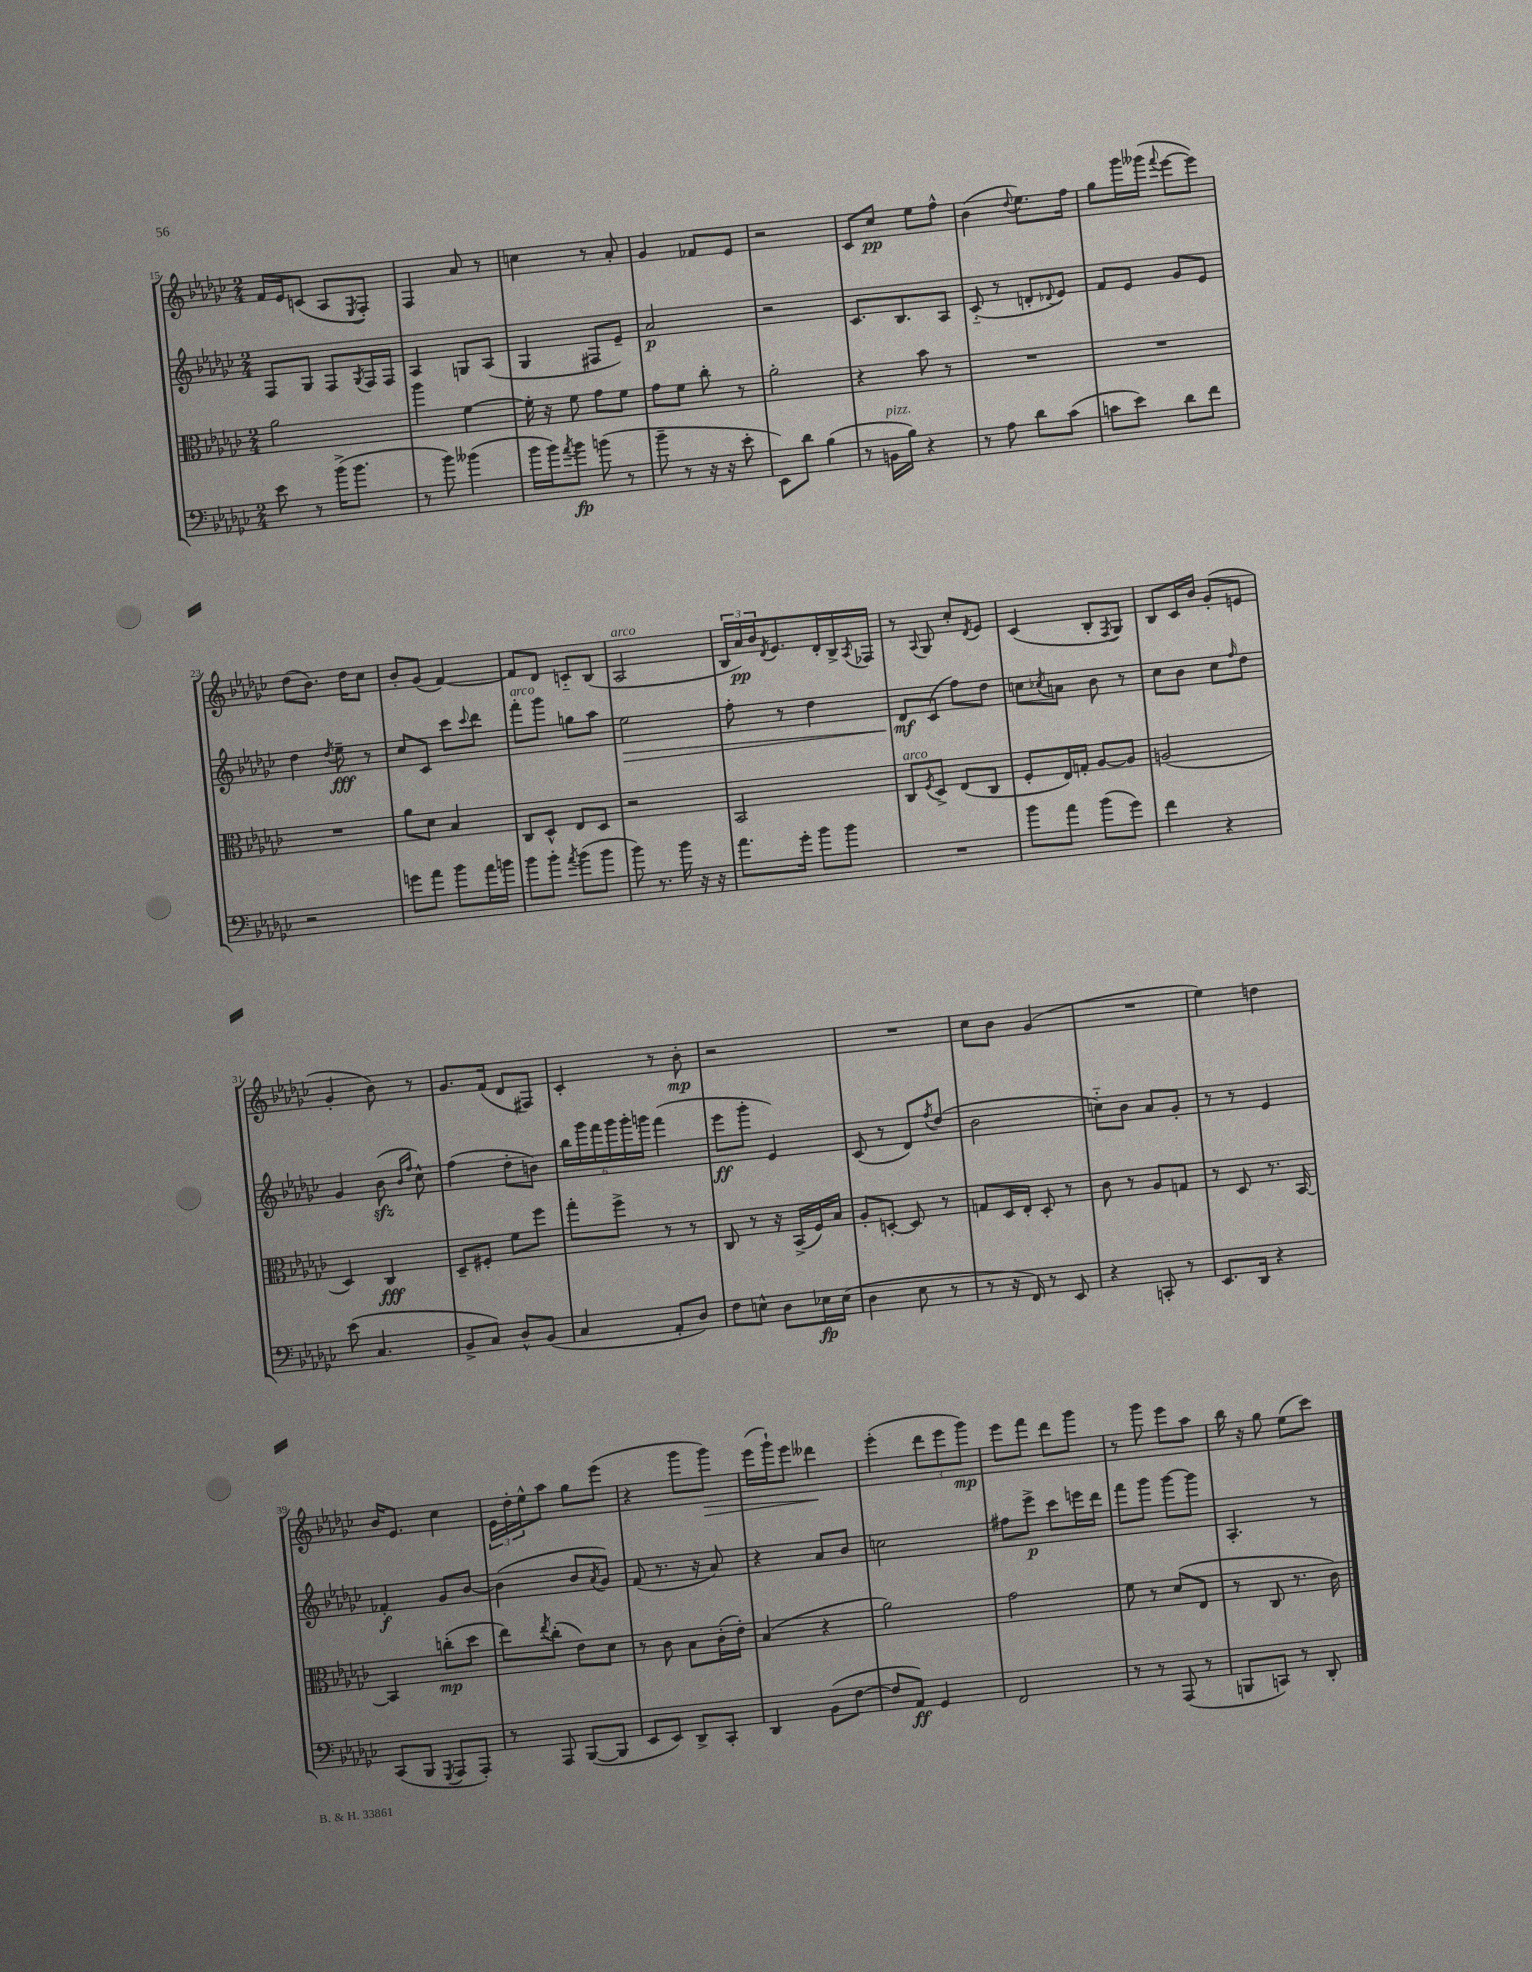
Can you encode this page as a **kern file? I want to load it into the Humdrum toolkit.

**kern	**kern	**kern	**kern
*staff4	*staff3	*staff2	*staff1
*clefF4	*clefC3	*clefG2	*clefG2
*k[b-e-a-d-g-c-]	*k[b-e-a-d-g-c-]	*k[b-e-a-d-g-c-]	*k[b-e-a-d-g-c-]
*M2/4	*M2/4	*M2/4	*M2/4
8e-\	2a-\	8F/L	16f/LL
.	.	.	16e-/J
8r	.	8G-/J	(8c/J
(16b-^\LK	.	8F/L	8A-/L
8.b-\J	.	.	.
.	.	8qG-/	8qE-/
.	.	16F/L	8F'/J)
.	.	16F/JJ	.
=	=	=	=
8r	4aa-\	4A-/	4F/
8b-\)	.	.	.
(4b--\	[4f\	8G/L	8a-/
.	.	(8A-/J	8r
=	=	=	=
16b-\LL	16f'\]	4G-/	4cc\
16b-\J)	16r	.	.
8qa-/	.	.	.
8b-\J	8f\	.	.
(8b\	8g-\L	8F#/L	8r
8r	8f\J	8e-~/J)	8a-'/
=	=	=	=
8b-~\	8g-\L	2a-/	4g-/
8r	8f\J	.	.
16r	8cc-'\	.	8f-/L
16r	.	.	.
8e-'\	8r	.	8e-/J
=	=	=	=
8EE-\L)	2a-'\	2r	2r
8d-\J	.	.	.
(4B-\	.	.	.
=	=	=	=
8r	4r	8.c-/L	8c-/L
16BB\LL	.	.	8cc-/J
16B-\JJ)	.	8.B-/	.
4r	8b-\	.	8ee-\L
.	8r	8A-/J	8ff^^\J
=	=	=	=
8r	2r	(8c-'~/	(4b-\
8A-\	.	8r	.
.	.	.	8qqdd-/
8d-\L	.	8d'/L	8.ee-\L)
.	.	8qqd-/	.
(8c-\J	.	8e-/J)	.
.	.	.	16ff\Jk
=	=	=	=
8c\L	2r	8f/L	8gg-\L
8e-\J)	.	8e-/J	16ggg-\L
.	.	.	(16ggg--\JJ
.	.	.	8qqfff/
8d-\L	.	8g-/L	[8eee-\L
8f\J	.	8e-/J	8eee-\]J)
=	=	=	=
2r	2r	4dd-\	(8dd-\L
.	.	.	8.b-\J)
.	.	8qdd-/	.
.	.	8ee-~\	.
.	.	.	16dd-\LK
.	.	8r	8cc-\J
=	=	=	=
8g\L	8a-\L	8cc-/L	8b-'/L
8a-\J	8d-\J	8c-/J	(8g-/J
8b-\L	4B-/	8ccc-\L	[4f/)
.	.	8qqccc-/	.
16a-\L	.	8ddd-\J	.
16b\JJ	.	.	.
=	=	=	=
8b-\L	8C-/L	8fff'\L	8f/]L
8b-'\J	8D-^^/J	8ggg-\J	8d-/J
8qa-/	.	.	.
(8b-\L	8E-/L	8gg\L	8c'~/L
8b-\J	8D-/J	8aa-\J	(8B-/J
=	=	=	=
8b-\)	2r	2ee-\	2A-/
8.r	.	.	.
16b-\	.	.	.
16r	.	.	.
16r	.	.	.
=	=	=	=
8.a-\L	2BB-/	8ff'\	24B-/LL
.	.	.	24a-/)
.	.	.	24b-/J
.	.	.	8qd-/
.	.	8r	8.e-/
16g-'\Jk	.	.	.
8b-\L	.	4dd-\	.
.	.	.	16d-'/L
8b-\J	.	.	16B-^/
.	.	.	8qA-/
.	.	.	16F-/JJ
=	=	=	=
2r	8C-/L	8d-/L	8r
.	8qF/	.	8qqA-/
.	8D-^/J	(8c-/J	8G-/
.	(8E-/L	8ff\L)	8cc-'/L
.	.	.	8qd-/
.	8C-/J	8dd-\J	8e-/J
=	=	=	=
8b-\L	8F'/L	8cc\L	(4c-/
.	.	8qcc-/	.
8a-\J	16E-/L)	8a\J	.
.	16G'/JJ	.	.
(8b-\L	[8A-/L	8b-\	8B-'/L
.	.	.	8qF/
8g-\J)	8A-/]J	8r	8G-/J)
=	=	=	=
4f\	(2A/	8cc-\L	8B-/L
.	.	8b-\J	16c-/L
.	.	.	16b-/JJ
4r	.	8cc-\L	(8g-'/L
.	.	16qqff/	.
.	.	8dd-\J	8e/J
=	=	=	=
(8e-\	4D-/)	4g-/	4g-'/
4.C-/	.	.	.
.	4C-/	(8b-\	8b-\)
.	.	16qqb-/LL	.
.	.	16qqff/JJ	.
.	.	8cc-^^\)	8r
=	=	=	=
8BB-^/L	8D-~/L	(4ff\	8.g-/L
8C-/J)	8F#'/J	.	.
.	.	.	(16f/Jk
8D-^^/L	8f\L	8dd-'\L	8d-/L
(8BB-/J	8ff\J	8b\J)	8F#/J)
=	=	=	=
4C-/	8gg-'\L	24bb-\LL	4c-'/
.	.	24ggg-\	.
.	.	24fff\	.
.	8ff^\J	24ggg-\	.
.	.	24ggg-'\	.
.	.	24ggg\JJ	.
8AA-'/L	8r	(4fff\	8r
8D-/J)	8r	.	8b-'\
=	=	=	=
8F\L	8C-/	8eee-\L	2r
8E^^\J	8r	8ggg-'\J	.
8D-\L	16r	4e-/)	.
.	(16BB-^/LL	.	.
16E-\L	16F/)	.	.
(16E-\JJ	16B-/JJ	.	.
=	=	=	=
4D-\	8A-'/L	(8c-/	2r
.	[8D'/J	8r	.
8E-\	8D/]	8d-/L)	.
.	.	8qff/	.
8r	8r	(8dd-/J	.
=	=	=	=
8r	8G/L	2b-\	8cc-\L
16r	16D-/L	.	8b-\J
16FF/)	16E-'/JJ	.	.
8r	8D-'/	.	(4g-/
8EE-/	8r	.	.
=	=	=	=
4r	8c-\	8cc'~\L)	2r
.	8r	8b-\J	.
8CC'/	8A-/L	8a-/L	.
8r	8G/J	8g-'/J	.
=	=	=	=
8.EE-/L	8r	8r	4ee-\)
.	8D-/	8r	.
16DD-/Jk	.	.	.
4r	8.r	4e-/	4dd\
.	[16BB-/	.	.
=	=	=	=
(8CC-/L	4BB-/]	4f-'/	16b-/LK
.	.	.	8.e-/J
8BBB-/J	.	.	.
8qGGG-/	.	.	.
8AAA-/L	(8cc'\L	8g-/L	4cc-\
8AAA-'/J)	8dd-\J	[8b-/J	.
=	=	=	=
8r	8ee-\L)	(4b-\]	24e-\LL
.	.	.	24dd-'\
.	.	.	24ee-^^\J
.	8qee-/	.	.
8AAA-/	(8cc-'\J	.	8aa-\J
([8BBB-/L	8e-\L)	8b-/L	8gg-\L
.	.	8qa-/	.
8BBB-/]J	8d-\J	8g-/J)	(8eee-\J
=	=	=	=
8EE-/L	8r	(8f/	4r
8EE-/J)	8c-\	8.r	.
8DD-^/L	8B-\L	.	8ggg-\L
.	.	16r	.
8CC-'/J	(16c-'\L	8a-/)	8ggg-\J)
.	16e-'\JJ)	.	.
=	=	=	=
4DD-/	(4B-/	4r	(16eee-\LL
.	.	.	16ggg-`\J)
.	.	.	8eee-\J
(8BB-\L	4r	8a-/L	4ddd--\
[8F\J	.	8b-/J	.
=	=	=	=
8F/]L	2a-\)	2cc\	(4eee-'\
8AA-/J)	.	.	.
4GG-/	.	.	12ddd-\L
.	.	.	12eee-\
.	.	.	12ggg-\J)
=	=	=	=
2FF/	2g-\	8ff#\L	8eee-\L
.	.	8eee-^\J	8fff\J
.	.	8ccc-\L	8ddd-\L
.	.	16eee\L	8ggg-\J
.	.	16ddd-\JJ	.
=	=	=	=
8r	8f\	8fff\L	8r
8r	8r	8ggg-\J	8ggg-\
(8AAA-/	(8d-/L	[8ggg-\L	8eee-\L
8r	8E-/J	8ggg-\]J	8aa-\J
=	=	=	=
8BBB/L	8r	4.A-'/	16bb-\
.	.	.	16r
8CC/J)	8C-/	.	8gg-\
8r	8.r	.	(8ee-\L
8DD-'/	.	8r	8ccc-\J)
.	16c-\)	.	.
==	==	==	==
*-	*-	*-	*-
